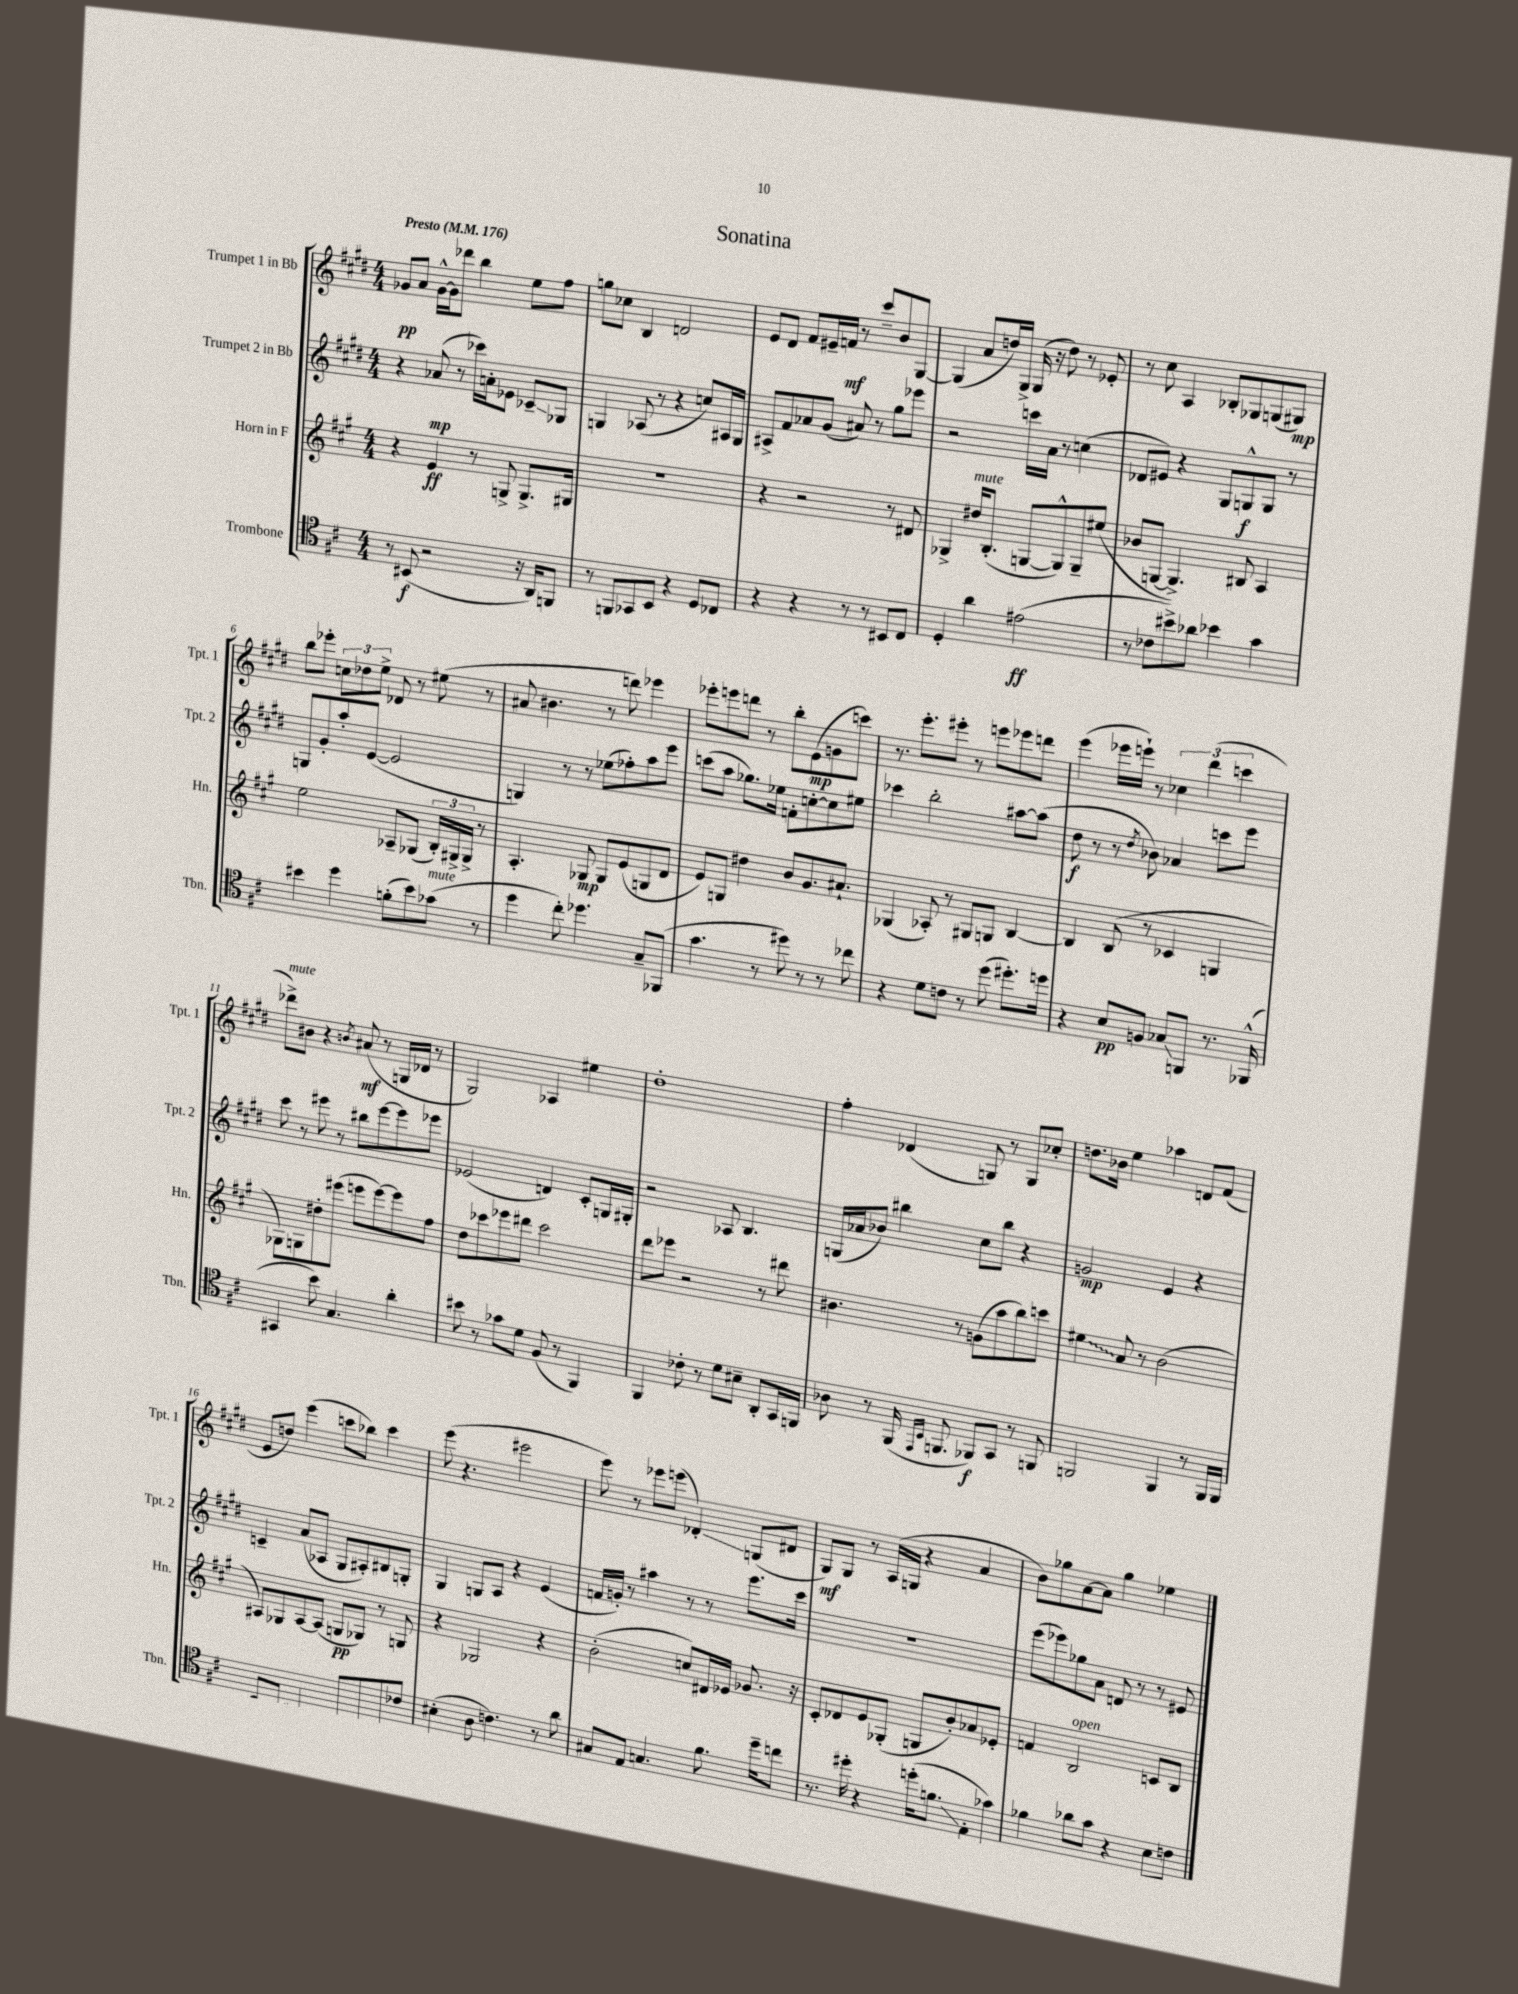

**kern	**kern	**kern	**kern
*staff4	*staff3	*staff2	*staff1
*clefC4	*clefG2	*clefG2	*clefG2
*k[f#c#]	*k[f#c#g#]	*k[f#c#g#d#]	*k[f#c#g#d#]
*M4/4	*M4/4	*M4/4	*M4/4
*MM176	*MM176	*MM176	*MM176
8r	4r	4r	8g-
(8BB#	.	.	8a
2r	4e	(8a-	[16g-^^
.	.	.	16g-]
.	.	8r	8ddd-
.	8r	16ccc-)	4bb
.	.	16a'	.
.	8G^	8e-	.
16r	8.G^	8c-~	8ee
16AA)	.	.	.
8FF	.	8G-	8ff#
.	16G#	.	.
=	=	=	=
8r	1r	4G	8gg
8FF	.	.	8cc-
8GG-	.	(8A-	4B
8BB	.	8r	.
4r	.	4r	2d
8D	.	8cc)	.
8C-	.	16A#	.
.	.	16G	.
=	=	=	=
4r	4r	8A#^	8e
.	.	8f#	8d#
4r	2r	8a-	8f#
.	.	(8g#	16e#~
.	.	.	16f
8r	.	8a#)	8r
8r	.	8r	8ccc#~
8BB#	8r	8gg#	8b
8C#	8d#	8eee-	[8G#
=	=	=	=
4D'	4G-^	2r	(4G#]
4a	16dd#	.	8a
.	(8.B'	.	.
.	.	.	16dd)
.	.	.	16G#^
(2e#	[8G	16ccc	(16G#
.	.	16a	16r
.	8G^^])	8r	8dd)
.	8G~	(4cc	8r
.	(8ee#	.	8e-'
=	=	=	=
8r	8b-	8d-	8r
8c-	[8G	8e#)	8cc#
8b#^)	4.G^])	4r	4A
8a-	.	.	.
4b-	.	8G#	8B-'
.	8B#	8G^^	8G-
4g	4A	8G	(8G
.	.	8r	8G#)
=	=	=	=
4b#	2ee	8G	8bb
.	.	8g#'	8eee-'
4dd	.	8aa'	12cc
.	.	.	12dd-
.	.	([8e	.
.	.	.	12ee^
(8f'	8A-~	2e]	8d-
8b#)	(8G-	.	8r
(8g-	24B')	.	(8ee#
.	24G#^	.	.
.	24G#^	.	.
8r	8r	.	8r
=	=	=	=
4dd	4.A'	4G)	8a#
.	.	.	4.b#
8cc#')	.	8r	.
4.dd-	8G-	8r	.
.	8G-	(8ee-	8r
.	(8e	8ff-')	8ddd)
8G~	8G	8aa	4eee-
(8FF-	8d	8eee	.
=	=	=	=
4.g	8e)	(8ccc	8eee-'
.	8G	8aa	8eee
.	4dd#	8.gg-)	8ddd
8r	.	.	8r
.	.	16ee-	.
8dd#)	8b	8f'	8bb'
8r	8.g#	[8cc'	(8e
8r	.	8cc]	8g
.	8.a#`	.	.
8cc-	.	8ee#	8ccc)
=	=	=	=
4r	(4G-	4ccc-	8.r
.	.	.	8.eee'
8d	8A-')	2bb'	.
8c	8r	.	8eee#'
8r	8G#	.	8r
(8dd	8G	.	8eee
8.dd#')	[4B	[8aa#	8eee-
.	.	(8aa#]	8ddd
16dd	.	.	.
=	=	=	=
4r	4B]	8dd#	(4eee
.	.	8r	.
8B	(8B	8r	16eee-
.	.	.	16eee`)
.	.	8qdd#	.
8F	8r	8b-)	8r
8G-	4c-	4a-	6cc-
8FF	.	.	.
.	.	.	(6ddd#
8.r	4G	8ccc	.
.	.	.	6ccc
.	.	8eee	.
(16FF-^^	.	.	.
=	=	=	=
4GG#	8G-)	8ccc#	8ddd-^)
.	8G	8r	8b#
8b)	8dd#'	8eee#	4r
4.G	(8eee#	8r	.
.	.	.	8qb
.	8eee	8bb#	(8a#
.	[8eee)	[8eee#	8r
4a'	8eee]	8eee#]	16G
.	.	.	16d-
.	8ff#	8eee-	8r
=	=	=	=
8b#	8dd	(2e-	2G#)
8r	8ccc-	.	.
8g-	8eee-	.	.
8d	8ddd#	.	.
(8F#	2ccc-	4d)	4A-
8r	.	.	.
4FF#)	.	8c#'	4ee#
.	.	16G	.
.	.	16G#'	.
=	=	=	=
4FF#	8ddd	2r	1dd#'
.	8eee-	.	.
8c-'	2r	.	.
8r	.	.	.
8d	.	8A-	.
8B#~	.	4.B	.
8AA'	8r	.	.
16GG	8ddd#	.	.
16FF	.	.	.
=	=	=	=
8A-	4.b#	(16G	4ff#'
.	.	16a-	.
8r	.	8b-)	.
(16FF#	.	4bb#	(4d-
16qqEE	.	.	.
16qqBB	.	.	.
8.FF	.	.	.
.	8r	.	.
8FF-)	(8g	8cc#	8G)
8GG	8aa	8bb#	8r
8r	8bb)	4r	8G
8FF	8ccc	.	8cc-'
=	=	=	=
2FF	4ee#	2g	8.dd
.	.	.	16b-
.	8a	.	4ee
.	8r	.	.
4FF	(2b	4e	4aa-
8r	.	4r	8d
16FF	.	.	(8f#
16FF	.	.	.
=	=	=	=
8BB	8A#)	4c~	8e
(8AA'	8G-	.	8dd)
4GG#')	[8A#	(8a	(4eee
.	(8A#]	8A-	.
8FF	8G	8G#	8ccc
8FF'	8G-)	8A#')	8bb-)
8FF#'	8r	8B#	4ccc
8c-	8G	8G'	.
=	=	=	=
(4B#'	4r	4G#	(8eee
.	.	.	4.r
8A	2G-	8G	.
4.c)	.	8A	.
.	.	4r	2eee#
8r	4r	(4e	.
8a	.	.	.
=	=	=	=
8G#	(2b'	16f	8eee)
.	.	16g')	.
8E	.	8r	8r
4.G	.	4aa#	8eee-
.	.	.	(8eee
.	8cc)	8r	4d-')
8.f#	16d#	8r	.
.	16e-	.	.
.	8.g-	8.eee	(8G
16dd~	.	.	.
8cc	.	.	8d#
.	16r	16ccc#	.
=	=	=	=
8.r	8c#'	1r	8G#)
.	8d-	.	8G#
16dd#'	.	.	.
4r	8e	.	8r
.	(8G-'	.	(16A
.	.	.	16G
(16dd'	8G	.	4r
8.f	.	.	.
.	8b')	.	.
8E'	8a-	.	4a
8g-)	8e-'	.	.
=	=	=	=
4f-	4f	(8eee	8b)
.	.	8eee-)	8gg-
8a-	2B	8gg-	[8a
8g	.	8a	8a]
4r	.	8d	4gg-
.	.	8r	.
8B	8c	8r	4ee-
8c	8B	8e#	.
==	==	==	==
*-	*-	*-	*-
